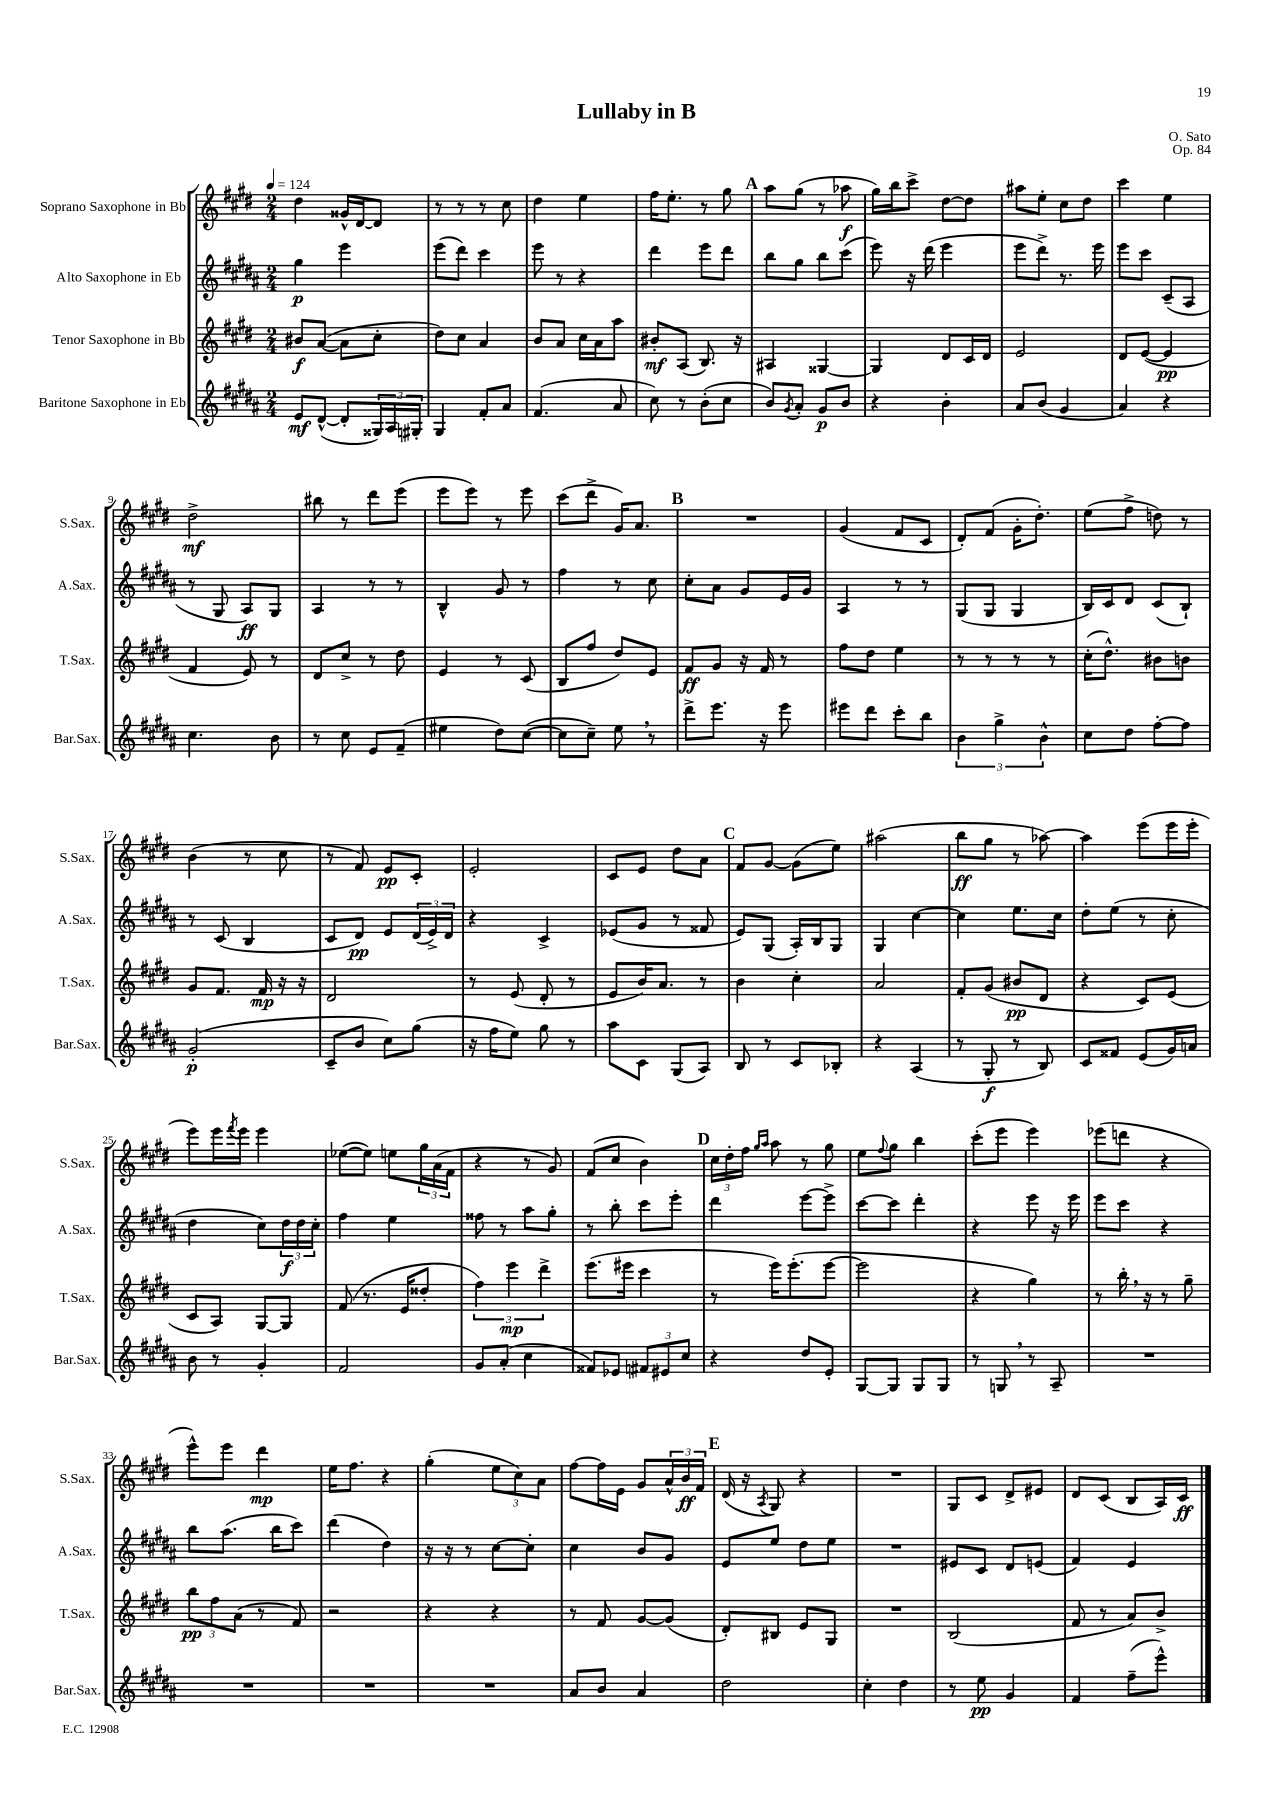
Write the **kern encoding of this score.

**kern	**kern	**kern	**kern
*staff4	*staff3	*staff2	*staff1
*clefG2	*clefG2	*clefG2	*clefG2
*k[f#c#g#d#a#]	*k[f#c#g#d#]	*k[f#c#g#d#a#]	*k[f#c#g#d#]
*M2/4	*M2/4	*M2/4	*M2/4
*MM124	*MM124	*MM124	*MM124
8e	8b#	4gg#	4dd#
([8d#^^	([8a	.	.
8d#']	8a]	4eee	16g##^^
.	.	.	[16d#
24G##)	8cc#'	.	8d#]
24A#	.	.	.
24G#'	.	.	.
=	=	=	=
4G#	8dd#)	(8eee	8r
.	8cc#	8ddd#)	8r
8f#'	4a	4ccc#	8r
8a#	.	.	8cc#
=	=	=	=
(4.f#	8b	8eee	4dd#
.	8a	8r	.
.	16cc#	4r	4ee
.	16a	.	.
8a#	8aa	.	.
=	=	=	=
8cc#)	8b#'	4ddd#	16ff#
.	.	.	8.ee'
8r	(8A	.	.
(8b'	8.B)	8eee	8r
8cc#	.	8ddd#	8gg#
.	16r	.	.
=	=	=	=
8b)	4A#	8bb	8aa
8qg#	.	.	.
8a#'	.	8gg#	(8gg#
8g#	[4G##	8bb	8r
8b	.	(8ccc#	8aa-
=	=	=	=
4r	4G##]	8eee)	16gg#)
.	.	.	16bb
.	.	16r	8ccc#^
.	.	(16ddd#	.
4b'	8d#	4eee	[8dd#
.	16c#	.	8dd#]
.	16d#	.	.
=	=	=	=
8a#	2e	8eee	8aa#
(8b	.	8ddd#^)	8ee'
4g#	.	8.r	8cc#
.	.	.	8dd#
.	.	16eee	.
=	=	=	=
4a#)	8d#	8eee	4ccc#
.	([8e	8ccc#	.
4r	4e]	(8c#~	4ee
.	.	8A#	.
=	=	=	=
4.cc#	4f#	8r	2dd#^
.	.	8G#	.
.	8e)	8A#)	.
8b	8r	8G#	.
=	=	=	=
8r	8d#	4A#	8bb#
8cc#	8cc#^	.	8r
8e	8r	8r	8ddd#
(8f#~	8dd#	8r	(8eee
=	=	=	=
4ee#	4e	4B^^	8eee
.	.	.	8eee)
8dd#)	8r	8g#	8r
([8cc#	(8c#	8r	8eee
=	=	=	=
8cc#]	8B	4ff#	(8ccc#
8cc#~)	8ff#	.	8ddd#^
8ee	8dd#)	8r	16g#)
.	.	.	8.a
8r	8e	8cc#	.
=	=	=	=
8ddd#^	8f#	8cc#'	2r
8.eee	8g#	8a#	.
.	16r	8g#	.
16r	16f#	.	.
8eee	8r	16e	.
.	.	16g#	.
=	=	=	=
8eee#	8ff#	4A#	(4g#
8ddd#	8dd#	.	.
8ccc#'	4ee	8r	8f#
8bb	.	8r	8c#
=	=	=	=
6b	8r	(8G#	8d#')
.	8r	8G#	(8f#
6gg#^	.	.	.
.	8r	4G#	16g#'
.	.	.	8.dd#')
6b^^	.	.	.
.	8r	.	.
=	=	=	=
8cc#	(16cc#'	16B)	(8ee
.	8.dd#^^)	16c#	.
8dd#	.	8d#	8ff#^
[8ff#'	8b#	(8c#	8dd)
8ff#]	8b	8B`)	8r
=	=	=	=
(2g#'	8g#	8r	(4b
.	8.f#	(8c#	.
.	.	4B	8r
.	16f#	.	.
.	16r	.	8cc#
.	16r	.	.
=	=	=	=
8c#~	2d#	8c#	8r
8b	.	8d#)	8f#)
8cc#)	.	8e	8e
(8gg#	.	(24d#	8c#'
.	.	24e^)	.
.	.	24d#	.
=	=	=	=
16r	8r	4r	2e'
16ff#	.	.	.
8ee)	(8e	.	.
8gg#	8d#'	4c#^	.
8r	8r	.	.
=	=	=	=
8aa#	8e	(8e-	8c#
8c#	16b)	8g#	8e
.	8.a	.	.
(8G#	.	8r	8dd#
8A#)	8r	8f##	8a
=	=	=	=
8B	4b	8e)	8f#
8r	.	(8G#	[8g#
8c#	4cc#'	16A#')	(8g#]
.	.	16B	.
8B-'	.	8G#	8ee)
=	=	=	=
4r	2a	4G#	(2aa#
(4A#	.	[4cc#	.
=	=	=	=
8r	8f#'	4cc#]	8bb
8G#'	(8g#	.	8gg#
8r	8b#	8.ee	8r
8B)	8d#	.	[8aa-)
.	.	16cc#	.
=	=	=	=
8c#	4r	8dd#'	4aa-]
8f##	.	(8ee	.
(8e	8c#)	8r	(8eee
16g#)	(8e	8cc#'	16eee
16a	.	.	16eee'
=	=	=	=
8b	8c#	4dd#	8eee)
8r	8A)	.	16eee
.	.	.	8qfff#
.	.	.	16eee
4g#'	[8G#	8cc#)	4eee
.	8G#]	24dd#	.
.	.	24dd#	.
.	.	24cc#'	.
=	=	=	=
2f#	(8f#	4ff#	([8ee-
.	8.r	.	8ee-])
.	.	4ee	8ee
.	16e	.	.
.	8dd##'	.	24gg#
.	.	.	(24a
.	.	.	24f#
=	=	=	=
8g#	6ff#)	8ff##	4r
(8a#'	.	8r	.
.	6eee	.	.
4cc#	.	8aa#	8r
.	6ddd#^	.	.
.	.	8gg#'	8g#)
=	=	=	=
8f##)	(8.eee	8r	(8f#
8e-	.	8bb'	8cc#
.	16eee#	.	.
12f#	4ccc#	8ccc#	4b)
12e#	.	.	.
.	.	8eee'	.
12cc#	.	.	.
=	=	=	=
4r	8r	4ddd#	24cc#
.	.	.	24dd#'
.	.	.	24ff#
.	.	.	16qqgg#
.	.	.	16qqaa
.	16eee)	.	8aa
.	(8.eee'	.	.
8dd#	.	[8eee	8r
8e'	[8eee	8eee^]	8gg#
=	=	=	=
[8G#	2eee]	[8ccc#	8ee
.	.	.	8qqff#
8G#]	.	8ccc#]	8gg#
8G#	.	4ddd#'	4bb
8G#	.	.	.
=	=	=	=
8r	4r	4r	(8ccc#'
8G	.	.	8eee
8r	4gg#)	8eee	4eee)
8A#~	.	16r	.
.	.	16eee	.
=	=	=	=
2r	8r	8eee	(8eee-
.	16bb'	8ccc#	8ddd
.	16r	.	.
.	8r	4r	4r
.	8gg#~	.	.
=	=	=	=
2r	12bb	8bb	8eee^^)
.	12ff#	.	.
.	.	(8.aa#	8eee
.	(12a	.	.
.	8r	.	4ddd#
.	.	16bb	.
.	8f#)	8ccc#)	.
=	=	=	=
2r	2r	(4ddd#	16ee
.	.	.	8.ff#
.	.	4dd#)	4r
=	=	=	=
2r	4r	16r	(4gg#'
.	.	16r	.
.	.	8r	.
.	4r	[8cc#	12ee
.	.	.	12cc#)
.	.	8cc#']	.
.	.	.	12a
=	=	=	=
8a#	8r	4cc#	[8ff#
8b	8f#	.	16ff#]
.	.	.	16e
4a#	[8g#	8b	8g#
.	(8g#]	8g#	24a^^
.	.	.	24b
.	.	.	24f#
=	=	=	=
2dd#	8d#')	8e	(16d#
.	.	.	16r
.	.	.	8qA
.	8B#	8ee	8G#)
.	8e	8dd#	4r
.	8G#	8ee	.
=	=	=	=
4cc#'	2r	2r	2r
4dd#	.	.	.
=	=	=	=
8r	(2B	8e#	8G#
8ee	.	8c#	8c#
4g#	.	8d#	8d#^
.	.	(8e	8e#
=	=	=	=
4f#	8f#	4f#)	8d#
.	8r	.	(8c#
(8ff#~	8a)	4e	8B
8eee^^)	8b^	.	16A)
.	.	.	16c#
==	==	==	==
*-	*-	*-	*-
